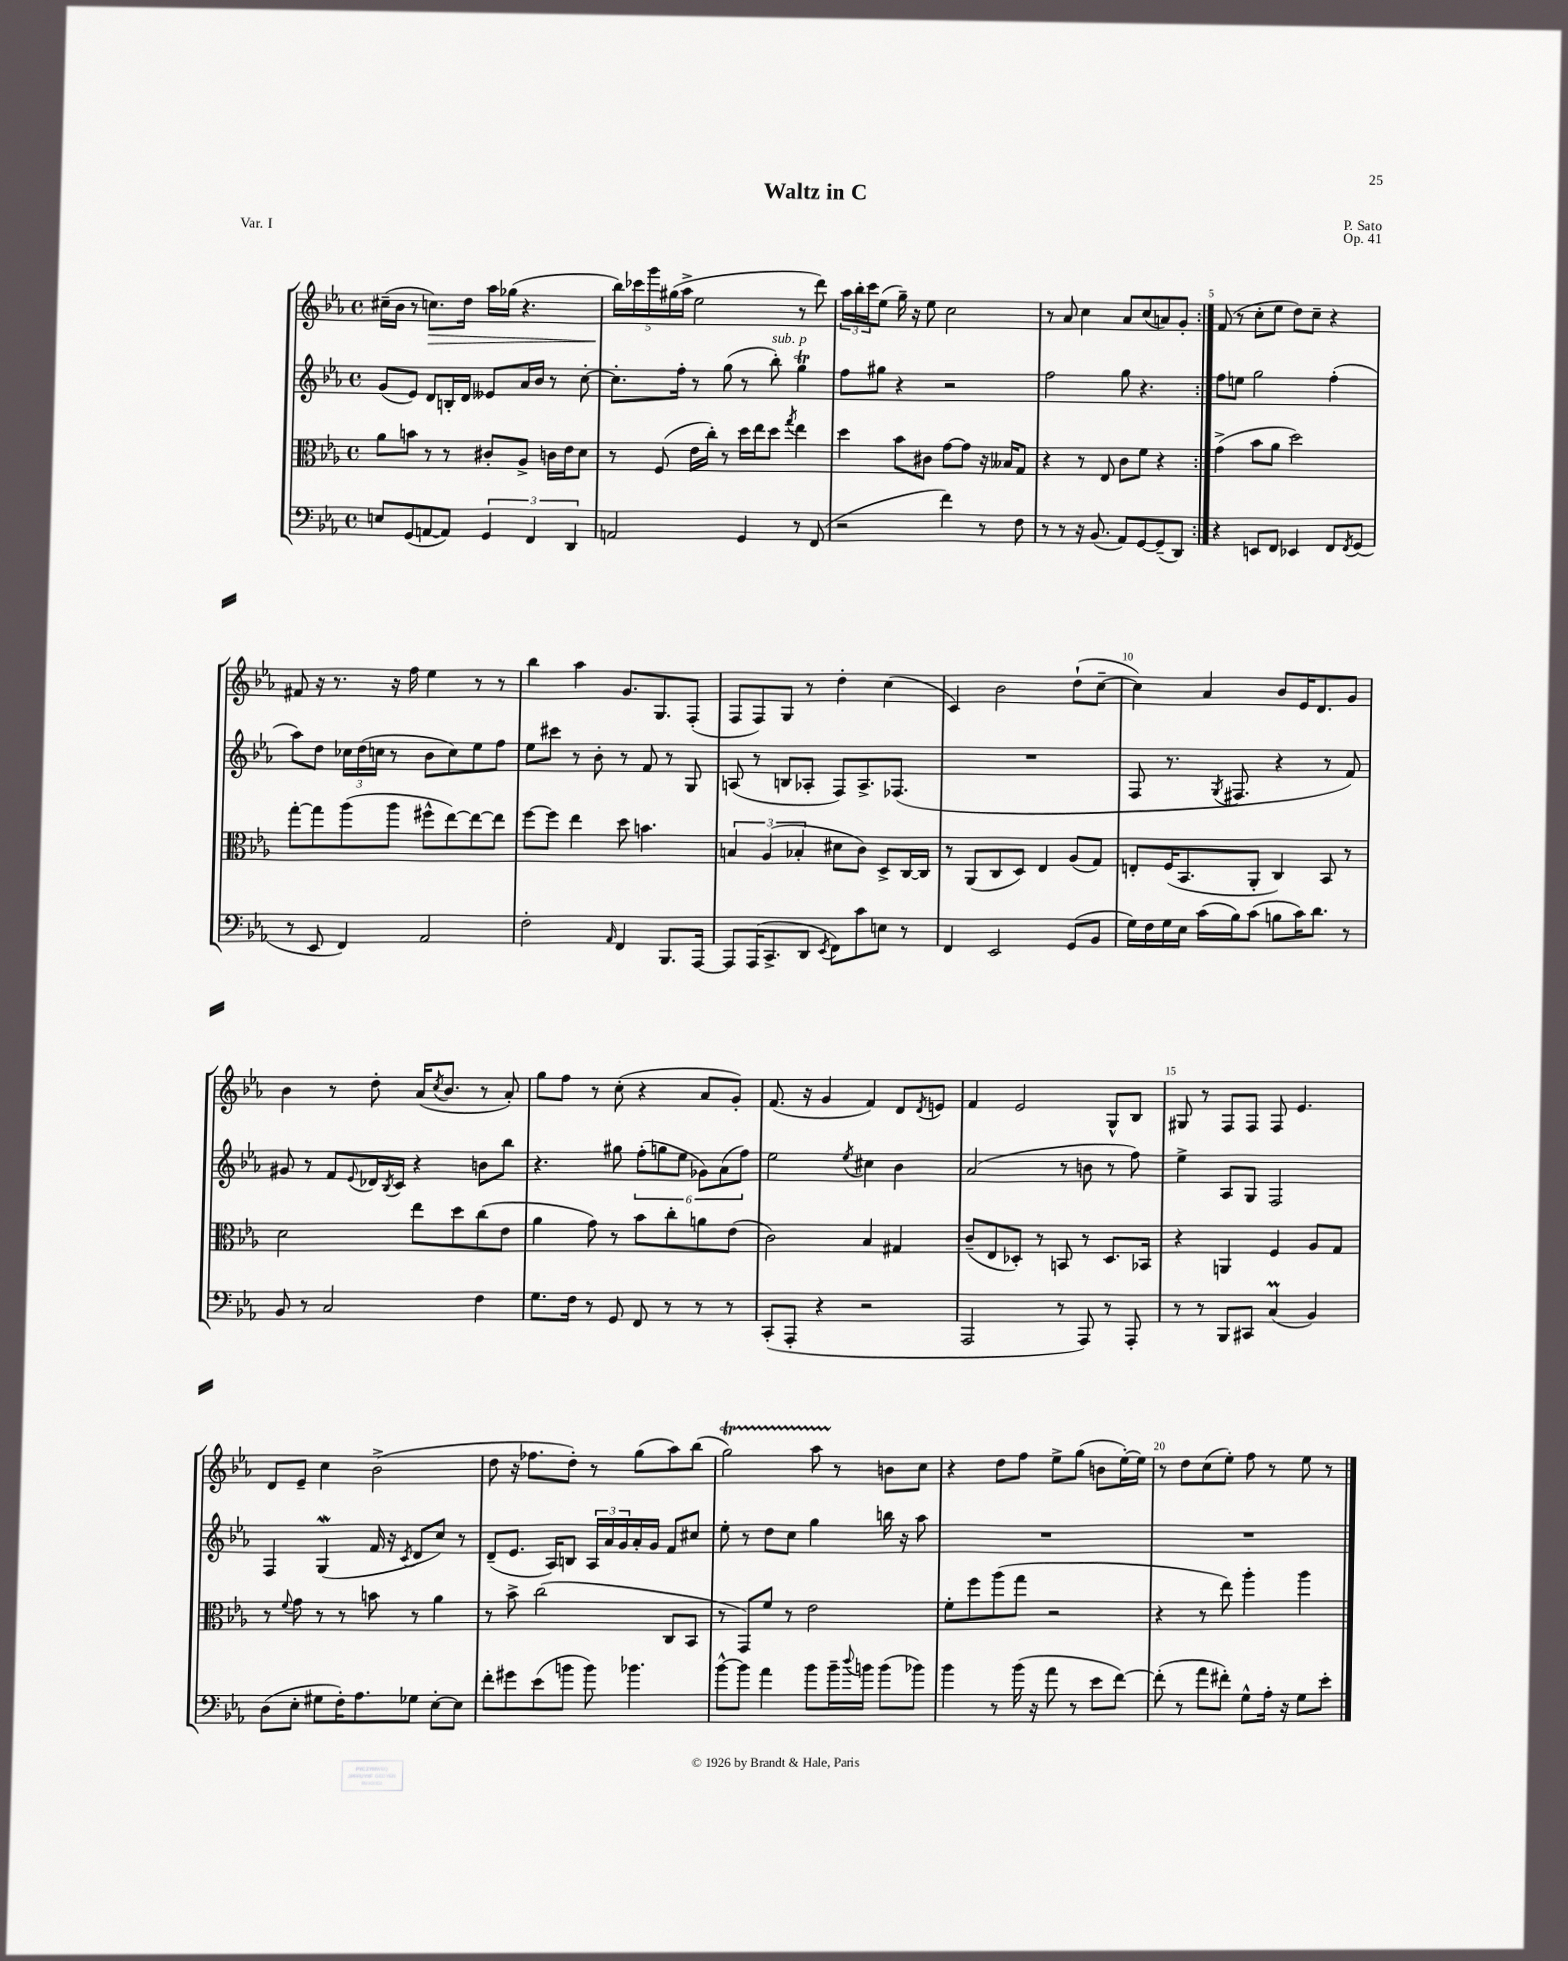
\header { title = "Waltz in C" composer = "P. Sato" opus = "Op. 41" piece = "Var. I" }
<<
\new StaffGroup <<
\new Staff = "s0" {
    \clef treble \key ees \major \defaultTimeSignature \time 4/4
    \repeat volta 2 { cis''16--( bes'16 r8 c''8.\>) d''16 aes''16 ges''16( r4. |
    \tuplet 5/4 { bes''16\!) ces'''16 g'''16 gis''16( aes''16-> } ees''2 r8 d'''8) |
    \tuplet 3/2 { aes''16 bes''16-. c'''16 } ees''8( g''16--) r16 ees''8 c''2 |
    r8 aes'8 c''4 aes'8 c''8( a'8) g'8-. | }
    f'8( r8 c''8-. ees''8 d''8) c''8-- r4 |
    fis'8 r16 r8. r16 f''16 ees''4 r8 r8 |
    bes''4 aes''4 g'8. g8. f8-.( |
    f8 f8) g8 r8 d''4-. c''4( |
    c'4) bes'2 d''8-!( c''8~-- |
    c''4) aes'4 bes'8 ees'16 d'8. g'8 |
    bes'4 r8 d''8-. aes'16( \acciaccatura { c''8 } bes'8. r8 aes'8-.) |
    g''8 f''8 r8 c''8-.( r4 aes'8 g'8-.) |
    f'8.( r16 g'4 f'4) d'8 \acciaccatura { d'8 } e'8 |
    f'4 ees'2 g8-^ bes8 |
    gis8 r8 f8 f8 f8 ees'4. |
    d'8 ees'8-- c''4 bes'2->( |
    d''8 r16 fes''8. d''8-.) r8 g''8( aes''8) bes''8( |
    g''2\startTrillSpan) aes''8 r8\stopTrillSpan b'8 c''8 |
    r4 d''8 f''8 ees''8-> g''8( b'8 ees''16~-.) ees''16 |
    r8 d''8 c''8( ees''8-.) f''8 r8 ees''8 r8 \bar "|." |
}
\new Staff = "s1" {
    \clef treble \key ees \major \defaultTimeSignature \time 4/4
    \repeat volta 2 { g'8( ees'8) d'8 b16-. d'16 eeses'8 aes'16 bes'16 r8 c''8~-. |
    c''8.-. f''16-. r8 g''8( r8 bes''8-.^\markup { \italic "sub. p" }) g''4\trill |
    f''8 gis''8 r4 r2 |
    f''2 g''8 r4. | }
    f''8 e''8 g''2 f''4-.( |
    aes''8) d''8 \tuplet 3/2 { ces''16 d''16( c''16 } r8 bes'8 c''8) ees''8 f''8 |
    ees''8 cis'''8 r8 bes'8-. r8 f'8 r8 g8 |
    a8( r8 b8 aes8-. f8) aes8.-> fes8.( |
    R1 |
    f8 r8. \acciaccatura { g8 } fis8. r4 r8 f'8) |
    gis'8 r8 f'8 \appoggiatura { ees'8 } des'16 \acciaccatura { bes8 } c'16 r4 b'8 bes''8 |
    r4. gis''8 \tuplet 6/4 { f''8-.( g''8 ees''8 ges'8) aes'8( f''8) } |
    ees''2 \acciaccatura { ees''8 } cis''4 bes'4 |
    aes'2( r8 b'8 r8 f''8) |
    ees''4-> aes8 g8 f2 |
    f4 g4\mordent( f'16 r16 \acciaccatura { c'8 } d'8 c''8) r8 |
    d'8--( ees'8. aes16) b8 \tuplet 3/2 { aes16 aes'16 g'16 } aes'16-. g'16 f'8 cis''8 |
    ees''8-. r8 d''8 c''8 g''4 b''16 r16 aes''8 |
    R1 |
    R1 \bar "|." |
}
\new Staff = "s2" {
    \clef alto \key ees \major \defaultTimeSignature \time 4/4
    \repeat volta 2 { aes'8 b'8 r8 r8 cis'8-. aes8-> c'16 ees'16 d'8 |
    r8 f8( ees'16 c''16-.) r8 d''16 ees''16 d''8 \acciaccatura { g''8 } ees''4 |
    d''4 bes'8 cis'8 g'8~ g'8 r16 beses16 g8 |
    r4 r8 ees8 c'8 f'8 r4 | }
    g'4->( bes'8 aes'8 d''2) |
    g''8~-. g''8 aes''8( aes''8 fis''8-^ ees''8~) ees''8~ ees''8 |
    f''8~ f''8 ees''4 d''8 b'4. |
    \tuplet 3/2 { b4 aes4( bes4-. } dis'8 c'8) d8-> c16~ c16 |
    r8 aes,8( c8 d8) ees4 aes8( g8) |
    e8-. f16( bes,8. aes,8-. c4) bes,8 r8 |
    d'2 ees''8 d''8 c''8( ees'8 |
    aes'4 g'8) r8 bes'8 c''8-. a'8 ees'8( |
    c'2) bes4 gis4 |
    c'8--( ees8 des8-.) r8 b,8 r8 des8. bes,16 |
    r4 a,4 f4 aes8 g8 |
    r8 \appoggiatura { f'8 } g'8 r8 r8 b'8 r8 aes'4 |
    r8 bes'8-> c''2( c8 bes,8 |
    r8 g,8) f'8 r8 ees'2 |
    f'8-. f''8 aes''8( g''8 r2 |
    r4 r8 ees''8) aes''4-. aes''4 \bar "|." |
}
\new Staff = "s3" {
    \clef bass \key ees \major \defaultTimeSignature \time 4/4
    \repeat volta 2 { e8 g,8( a,8~ a,8) \tuplet 3/2 { g,4 f,4 d,4 } |
    a,2 g,4 r8 f,8( |
    r2 f'4) r8 f8 |
    r8 r8 r16 bes,8.( aes,8) g,8~ g,8--( d,8) | }
    r4 e,8 f,8 ees,4 f,8 \acciaccatura { f,8 } g,8( |
    r8 ees,8 f,4) aes,2 |
    f2-. \grace { aes,16 } f,4 bes,,8. aes,,16~ |
    aes,,8 aes,,16( c,8.-> d,8 \acciaccatura { ees,8 } f,8) c'8 e8 r8 |
    f,4 ees,2 g,8( bes,8 |
    g16) f16 g16 ees16 c'16( bes16) c'8( b8 c'16) d'8. r8 |
    bes,8 r8 c2 f4 |
    g8. f16 r8 g,8 f,8 r8 r8 r8 |
    c,8-.( aes,,8-. r4 r2 |
    aes,,2 r8 aes,,8) r8 aes,,8-. |
    r8 r8 bes,,8 cis,8 c4\prall( bes,4) |
    d8( ees8-. gis8 f16-.) aes8. ges8 ees8~-. ees8 |
    f'8-. gis'8 ees'8( b'8 b'8) bes'4. |
    bes'8~-^ bes'8 aes'4 bes'8 bes'16-- \appoggiatura { d''8 } b'16 b'8( bes'8) |
    bes'4 r8 bes'16( r16 aes'8 r8 ees'8 f'8~) |
    f'8-.( r8 aes'8 fis'8-.) g8-^ aes16-. r16 g8 ees'8-. \bar "|." |
}
>>
>>
\layout { \context { \Score \override BarNumber.break-visibility = ##(#f #t #t) barNumberVisibility = #(every-nth-bar-number-visible 5) } }
